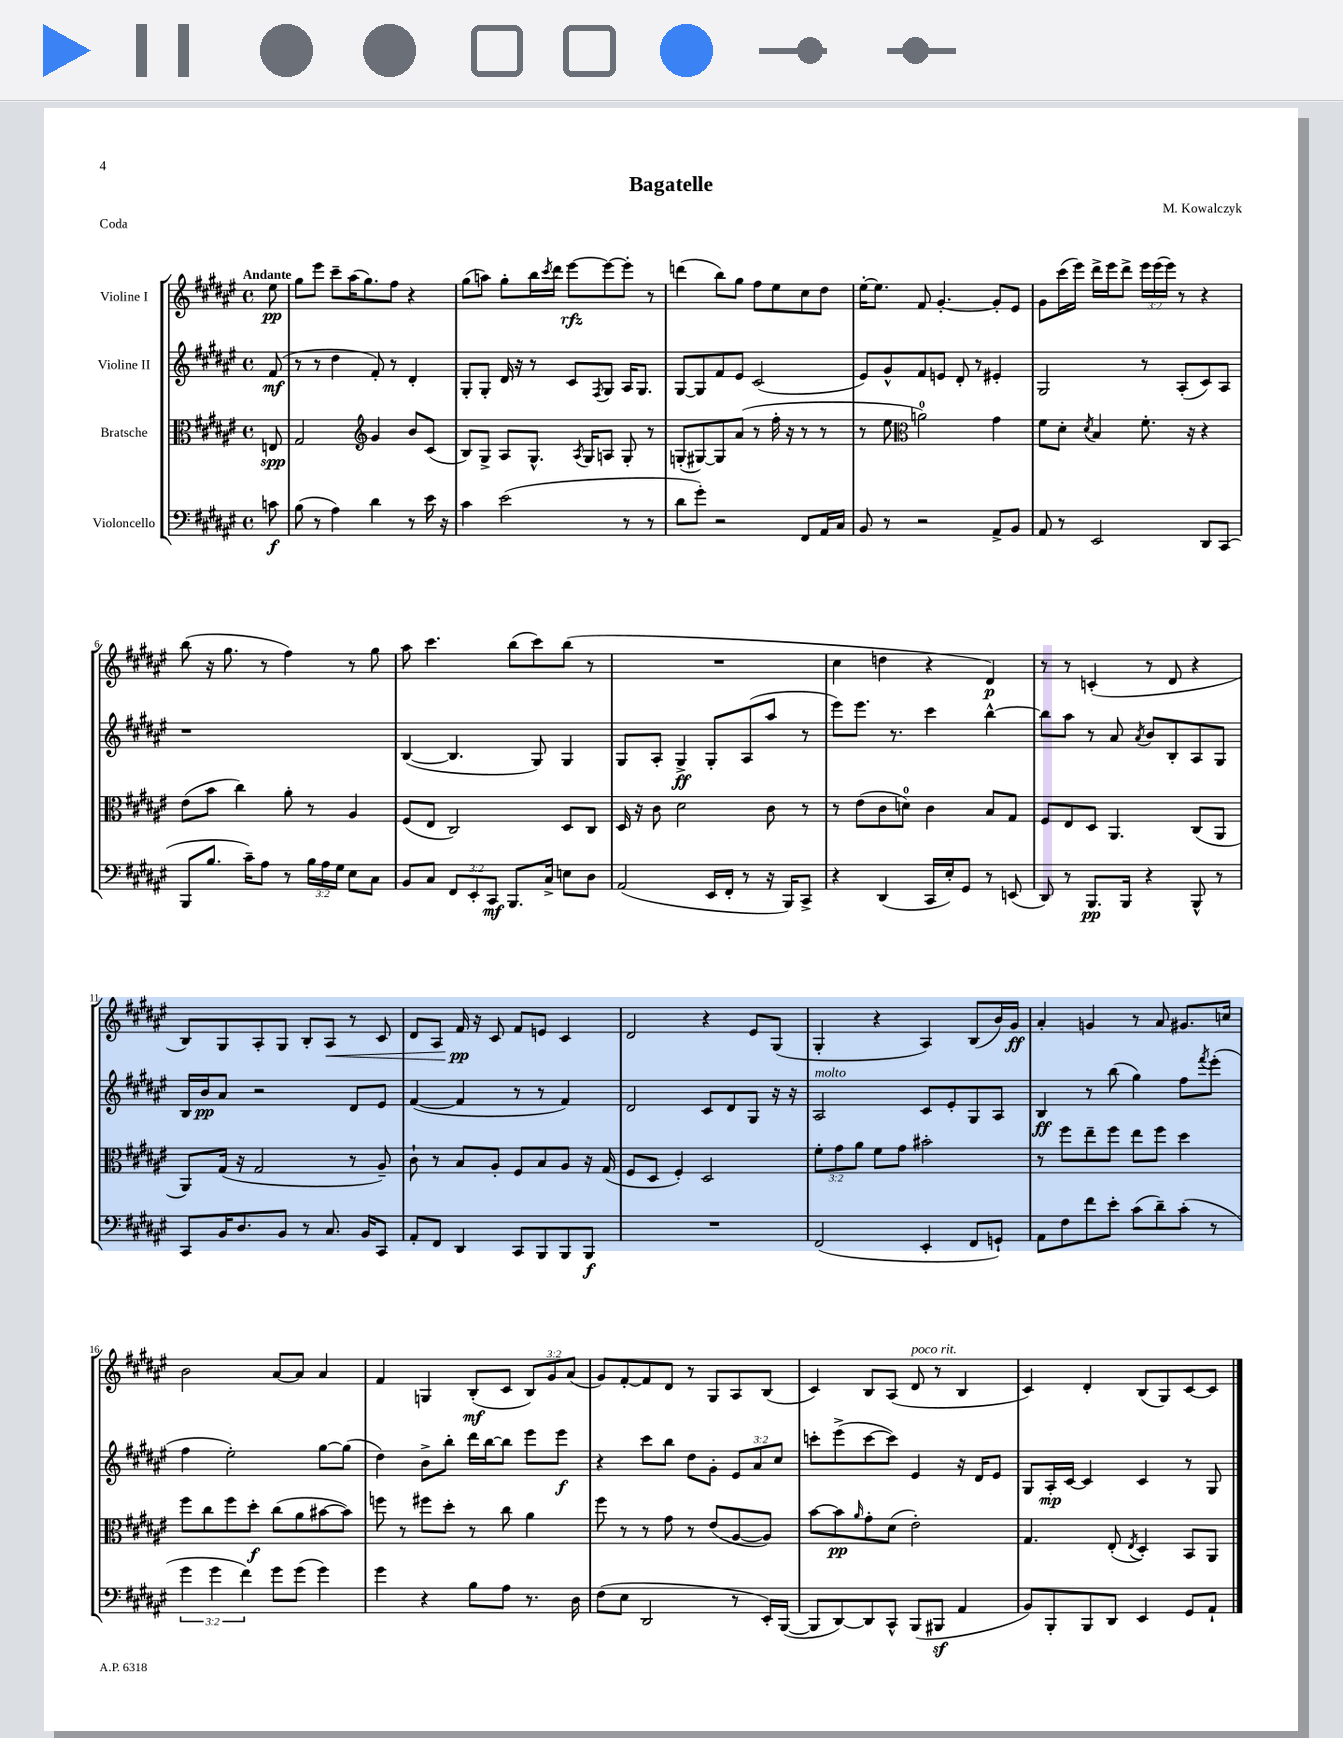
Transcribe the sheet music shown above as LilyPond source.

\header { title = "Bagatelle" composer = "M. Kowalczyk" piece = "Coda" }
<<
\new StaffGroup <<
\new Staff = "s0" \with { instrumentName = "Violine I" } {
    \clef treble \key fis \major \defaultTimeSignature \time 4/4 \override Staff.TupletNumber.text = #tuplet-number::calc-fraction-text \partial 8 \tempo "Andante"
    eis''8\pp |
    gis''8 eis'''8 cis'''8-- ais''16( gis''8.) fis''8 r4 |
    gis''8( a''8) gis''8-. b''16 \acciaccatura { cis'''8 } dis'''16 eis'''8~\rfz eis'''8~ eis'''8-. r8 |
    d'''4( b''8) gis''8 fis''8 eis''8 cis''8 dis''8 |
    eis''16~-. eis''8. fis'8 gis'4.~-. gis'8-. eis'8 |
    gis'8 cis'''16( eis'''16) dis'''16-> eis'''16 dis'''8-> \tuplet 3/2 { eis'''16 eis'''16( eis'''16) } r8 r4 |
    b''8( r16 gis''8. r8 fis''4) r8 gis''8 |
    ais''8 cis'''4. b''8( cis'''8) b''8( r8 |
    R1 |
    cis''4 d''4 r4 dis'4\p) |
    r8 r8 c'4-.( r8 dis'8 r4 |
    b8) gis8 ais8-. gis8 b8-. ais8\< r8 cis'8 |
    dis'8 ais8 fis'16\pp\! r16 cis'8 fis'8 e'8 cis'4 |
    dis'2 r4 eis'8 gis8( |
    gis4-. r4 ais4) b8( b'16) gis'16\ff |
    ais'4-. g'4 r8 ais'8 gis'8. c''16 |
    b'2 ais'8~ ais'8 ais'4 |
    fis'4 g4 b8-.\mf( cis'8 \tuplet 3/2 { b8) gis'8 ais'8( } |
    gis'8) fis'8~-. fis'8 dis'8 r8 gis8 ais8 b8( |
    cis'4) b8 ais8( dis'8^\markup { \italic "poco rit." } r8 b4 |
    cis'4) dis'4-. b8( gis8) cis'8~ cis'8 \bar "|." |
}
\new Staff = "s1" \with { instrumentName = "Violine II" } {
    \clef treble \key fis \major \defaultTimeSignature \time 4/4 \override Staff.TupletNumber.text = #tuplet-number::calc-fraction-text \partial 8
    fis'8\mf( |
    r8 r8 dis''4 fis'8-.) r8 dis'4-. |
    gis8-. gis8-. dis'16 r16 r8 cis'8 \acciaccatura { fis8 } gis8 ais16 gis8. |
    gis8~ gis8 fis'8 eis'8 cis'2( |
    eis'8) gis'8-^ fis'8 e'8 dis'8-. r8 eis'4-. |
    gis2 r8 ais8-.( cis'8) ais8 |
    r1 |
    b4~( b4. gis8) gis4 |
    gis8 ais8-. gis4->\ff gis8-. ais8( ais''8 r8 |
    eis'''8) eis'''8. r8. cis'''4 b''4~-^ |
    b''8 ais''8 r8 ais'8 \acciaccatura { ais'8 } b'8 b8-. ais8 gis8 |
    b16 b'16\pp ais'8 r2 dis'8 eis'8 |
    fis'4~( fis'4 r8 r8 fis'4) |
    dis'2 cis'8 dis'8 gis8 r16 r16 |
    ais2^\markup { \italic "molto" } cis'8 eis'8-. gis8 ais8 |
    b4\ff r8 b''8( gis''4) fis''8 \acciaccatura { fis'''8 } eis'''8-.( |
    fis''4 eis''2-.) gis''8~ gis''8( |
    dis''4) b'8-> b''8-. dis'''16 b''16~ b''8 eis'''8 eis'''8\f |
    r4 cis'''8 b''8 dis''8 gis'8-. \tuplet 3/2 { eis'8 ais'8 cis''8 } |
    c'''8-. eis'''8->( c'''8~ c'''8) eis'4 r16 dis'16 eis'8 |
    gis8 ais16-.\mp cis'16~ cis'4 cis'4 r8 gis8 \bar "|." |
}
\new Staff = "s2" \with { instrumentName = "Bratsche" } {
    \clef alto \key fis \major \defaultTimeSignature \time 4/4 \override Staff.TupletNumber.text = #tuplet-number::calc-fraction-text \partial 8
    e8\spp |
    gis2 \clef treble gis'4 b'8 cis'8( |
    b8) gis8-> ais8 gis8.-^ \acciaccatura { ais8 } gis16 a8 gis8-. r8 |
    g8-.( gis8~) gis8 ais'8( r8 fis''16-. r16 r8 r8 |
    r8 eis''8 \clef alto a'2-0) gis'4 |
    fis'8 dis'8-. \acciaccatura { dis'8 } b4 fis'8.-. r16 r4 |
    eis'8( b'8 cis''4) ais'8-. r8 ais4 |
    fis8( eis8 cis2) dis8 cis8 |
    dis16 r16 cis'8 dis'2 cis'8 r8 |
    r8 eis'8( cis'8 d'8-0) cis'4 b8 gis8 |
    fis8 eis8 dis8 ais,4. cis8( ais,8 |
    ais,8) gis16( r16 gis2 r8 ais8--) |
    cis'8-! r8 b8 ais8-. fis8 b8 ais8 r16 gis16( |
    fis8 dis8 fis4-.) dis2 |
    \tuplet 3/2 { fis'8-. gis'8 ais'8 } fis'8 gis'8 bis'2-. |
    r8 fis''8 eis''8-- fis''8 eis''8 fis''8 dis''4 |
    fis''8 cis''8 fis''8 dis''8-.\f cis''8( ais'8 bis'8~ bis'8) |
    f''8 r8 fis''8 dis''8-. r8 cis''8 ais'4 |
    fis''8 r8 r8 gis'8 r8 eis'8( ais8~ ais8) |
    b'8~ b'8\pp \grace { ais'16 } gis'8-. dis'8( eis'2-.) |
    gis4. eis8-.( \acciaccatura { eis8 } dis4-.) b,8 ais,8 \bar "|." |
}
\new Staff = "s3" \with { instrumentName = "Violoncello" } {
    \clef bass \key fis \major \defaultTimeSignature \time 4/4 \override Staff.TupletNumber.text = #tuplet-number::calc-fraction-text \partial 8
    c'8\f |
    b8( r8 ais4) dis'4 r8 eis'16 r16 |
    cis'4 eis'2( r8 r8 |
    dis'8 gis'8-.) r2 fis,8 ais,16 cis16 |
    b,8 r8 r2 ais,8-> b,8 |
    ais,8 r8 eis,2 dis,8 cis,8( |
    b,,8 b8. cis'16--) ais8 r8 \tuplet 3/2 { b16 ais16 gis16 } eis8 cis8 |
    b,8 cis8 \tuplet 3/2 { fis,8 eis,8-. cis,8\mf } b,,8. cis16-> e8 dis8 |
    ais,2( eis,16 fis,16-. r8 r16 b,,16) cis,8-> |
    r4 dis,4( cis,16 eis16-.) gis,8 r8 e,8( |
    dis,8) r8 b,,8.\pp b,,16 r4 b,,8-^ r8 |
    cis,8 b,16 dis8. b,8 r8 cis8. b,16 cis,8 |
    ais,8-. fis,8 dis,4 cis,8 b,,8 b,,8 b,,8\f |
    R1 |
    fis,2( eis,4-. fis,8 g,8-!) |
    ais,8 fis8 fis'8 eis'8-. cis'8( dis'8--) cis'8-.( r8 |
    \tuplet 3/2 { gis'4 gis'4 fis'4) } gis'8 gis'8( gis'4) |
    gis'4 r4 b8 ais8 r8. dis16 |
    fis8( eis8 dis,2 r8 eis,16-.) b,,16~( |
    b,,8 dis,8~) dis,8 cis,8-^ b,,8( bis,,8\sf ais,4 |
    b,8) b,,8-. b,,8 dis,8 eis,4 gis,8 ais,8-! \bar "|." |
}
>>
>>
